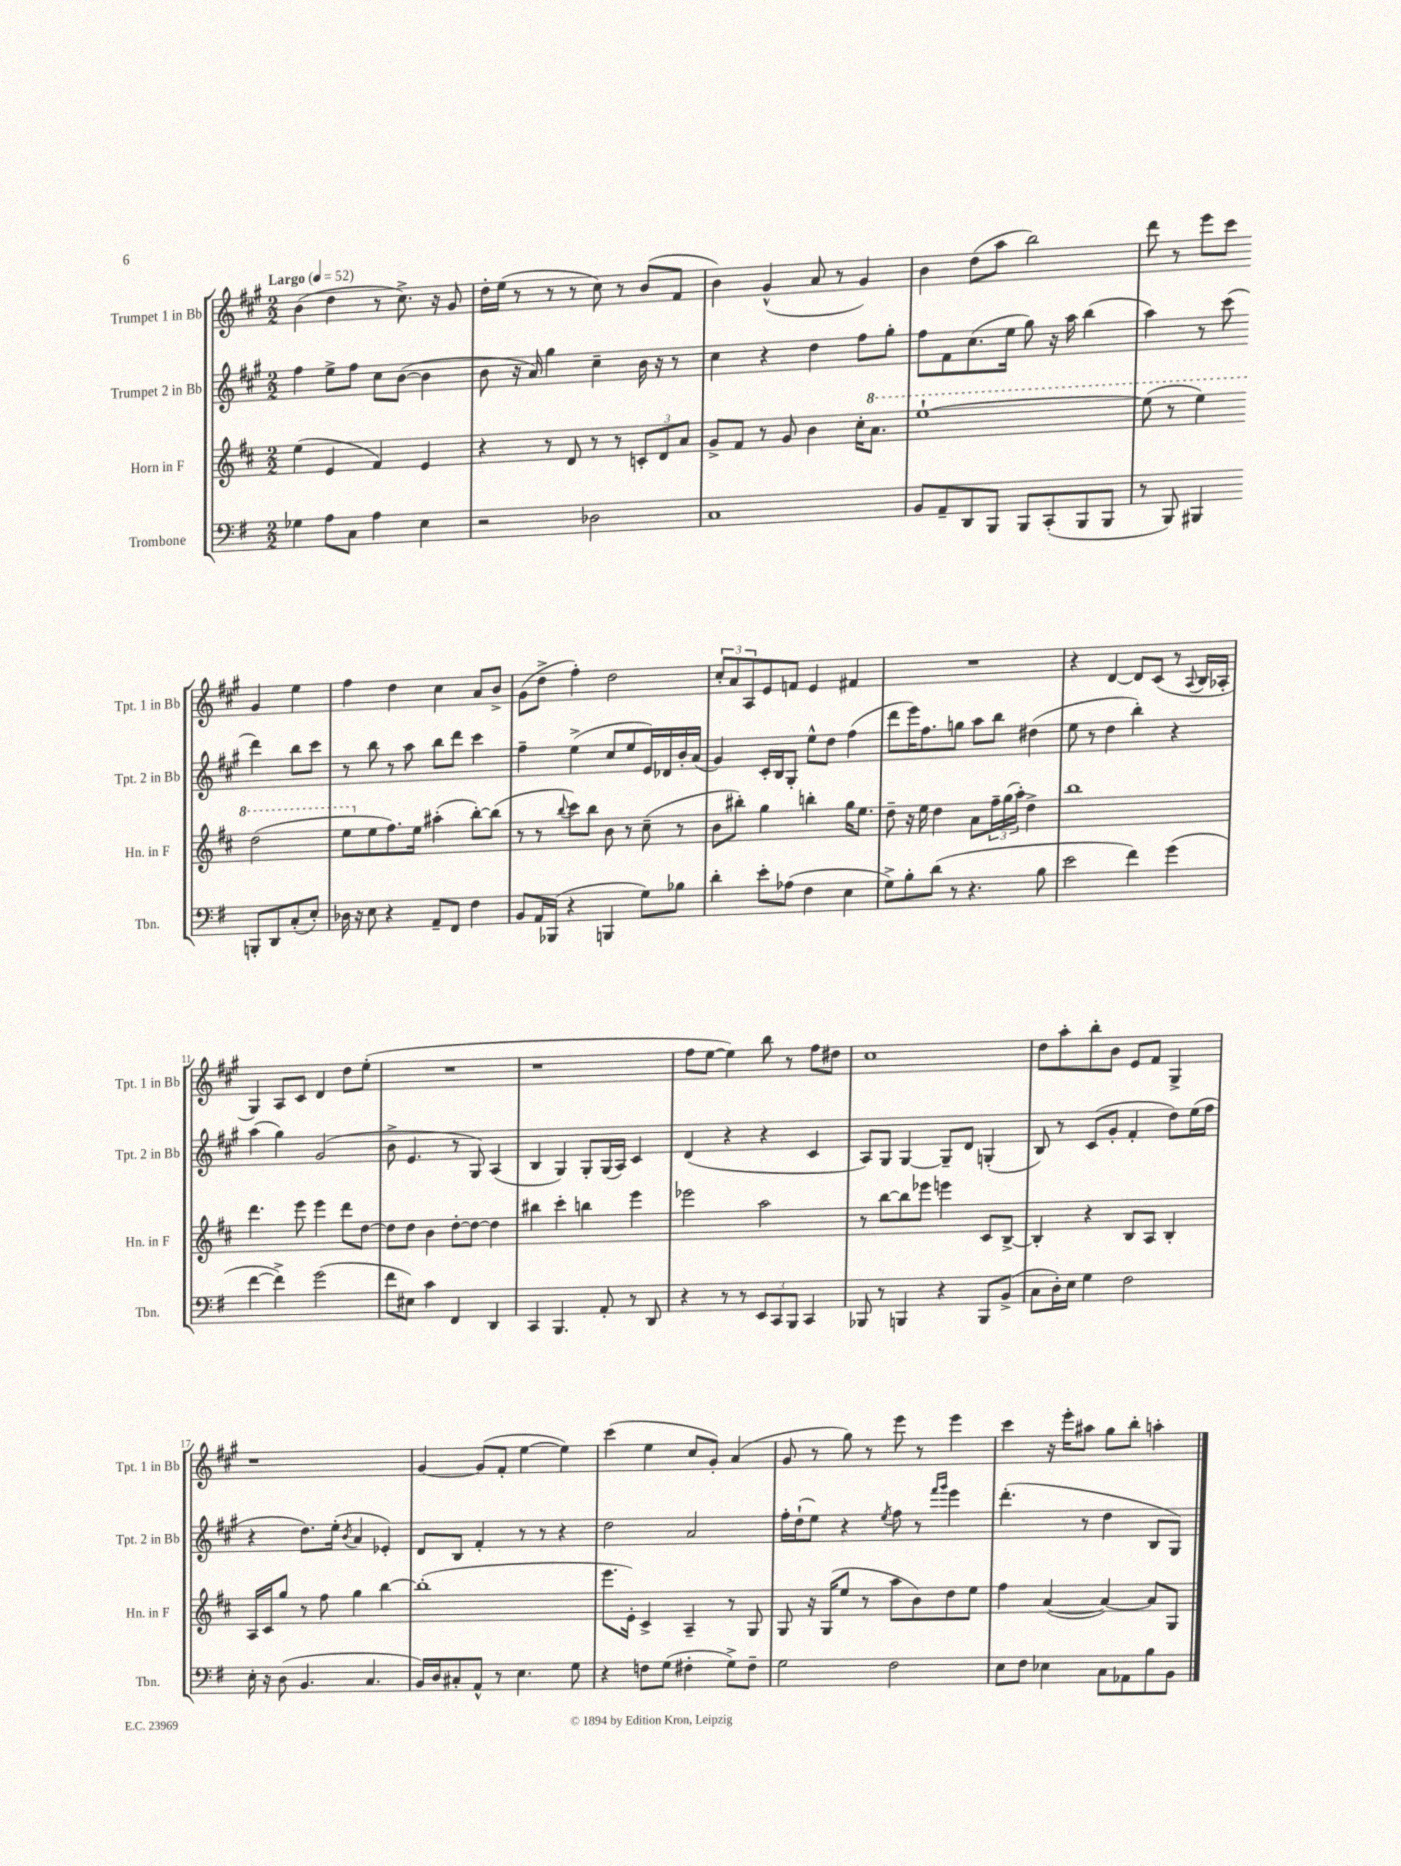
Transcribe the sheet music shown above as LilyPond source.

<<
\new StaffGroup <<
\new Staff = "s0" \with { instrumentName = "Trumpet 1 in Bb" shortInstrumentName = "Tpt. 1 in Bb" } {
    \clef treble \key a \major \numericTimeSignature \time 2/2 \tempo "Largo" 4 = 52
    b'4( d''4 r8 cis''8.->) r16 gis'8 |
    d''16-. e''16( r8 r8 r8 cis''8) r8 b'8( fis'8 |
    b'4) gis'4-^( a'8 r8 gis'4) |
    b'4 d''8( a''8 b''2) |
    d'''8 r8 e'''8 cis'''8 gis'4 e''4 |
    fis''4 d''4 cis''4 a'8 b'8-> |
    gis'8( d''8-> fis''4-.) d''2 |
    \tuplet 3/2 { cis''8-. a'8 a8 } e'8 f'8 e'4 fis'4 |
    R1 |
    r4 d'4~ d'8 cis'8( r8 \appoggiatura { a8 } b16 aes16-. |
    gis4) a8 cis'8 d'4 d''8 e''8-.( |
    R1 |
    r1 |
    fis''8 e''8~ e''4) b''8 r8 fis''8 dis''8 |
    cis''1 |
    d''8 a''8-. b''8-. b'8 e'8 fis'8 gis4-> |
    r1 |
    gis'4~ gis'8( fis'8-. e''4~ e''4) |
    cis'''4( e''4 cis''8 gis'8-.) a'4( |
    gis'8 r8 gis''8) r8 e'''8 r8 e'''4 |
    cis'''4 r16 e'''16-. ais''8 gis''8 b''8-. a''4-. \bar "|." |
}
\new Staff = "s1" \with { instrumentName = "Trumpet 2 in Bb" shortInstrumentName = "Tpt. 2 in Bb" } {
    \clef treble \key a \major \numericTimeSignature \time 2/2
    fis''4 e''8-> fis''8 cis''8 b'8~( b'4 |
    b'8 r16 a'16) gis''4 cis''4-- b'16 r16 r8 |
    cis''4 r4 d''4 fis''8 gis''8-. |
    fis''8 fis'8 cis''8.( e''16 gis''8) r16 a''16 b''4( |
    a''4) r8 cis'''8( d'''4) b''8 cis'''8 |
    r8 b''8 r8 a''8 b''8 d'''8 cis'''4 |
    fis''4-- e''4->( cis''8 e''8 e'16) des'16 b'16-. a'16( |
    gis'4) cis'16-. b16 gis8-. e''8-^ d''8 fis''4( |
    d'''8 e'''16) fis''8. g''8 a''8 b''8 dis''4( |
    e''8 r8 d''4 b''4-.) r4 |
    a''4( gis''4) gis'2( |
    b'8-> e'4. r8 gis8) a4( |
    b4 gis4) gis8-. gis16( a16) cis'4 |
    d'4( r4 r4 cis'4 |
    a8) gis8 gis4~ gis8-- d'8 g4-.( |
    b8) r8 cis'8( gis'8-. fis'4-. d''8) e''16( fis''16 |
    r4 d''8.) e''16-.( \acciaccatura { b'8 } a'4 ees'4-.) |
    d'8 b8 fis'4-. r8 r8 r4 |
    d''2 a'2 |
    fis''16-. d''16-!( e''8) r4 \acciaccatura { e''8 } fis''8 r8 \grace { fis'''16 gis'''16 } e'''4 |
    d'''4.-.( r8 d''4 b8 gis8) \bar "|." |
}
\new Staff = "s2" \with { instrumentName = "Horn in F" shortInstrumentName = "Hn. in F" } {
    \clef treble \key d \major \numericTimeSignature \time 2/2
    e''4( e'4 fis'4) e'4 |
    r4 r8 d'8 r8 r8 \tuplet 3/2 { c'8-. d'8 a'8 } |
    g'8-> fis'8 r8 g'8 b'4 cis''16-. \ottava #1 a''8. |
    e'''1~-! |
    e'''8( r8 e'''4) d'''2( |
    e'''8 \ottava #0 e''8 fis''8.) e''16 ais''4-.( b''8~-.) b''8( |
    r8 r8 \appoggiatura { b''8 } cis'''8) b''8 b'8 r8 cis''8--( r8 |
    b'8 bis''8-.) g''4 b''4-. g''16 e''8. |
    d''8-- r16 e''16 d''4 a'8 \tuplet 3/2 { fis''16-- g''16( a''16-.) } d''4-> |
    b''1 |
    d'''4. e'''8 e'''4 d'''8 d''8~ |
    d''8 d''8 b'4 d''8~-. d''8~ d''4 |
    bis''4 cis'''4-. b''4 e'''4 |
    ees'''2 a''2 |
    r8 b''8~ b''8 ees'''8 e'''4 cis'8 b8~-> |
    b4-. r4 b8 a8 b4-. |
    a16 cis'16 g''8 r8 fis''8 g''4 b''4~ |
    b''1-.( |
    e'''8. e'16-.) cis'4-> a4-- r8 g8 |
    g8 r16 g16( e''8 r8 a''8 b'8) d''8 e''8 |
    fis''4 a'4~( a'4~) a'8 g8 \bar "|." |
}
\new Staff = "s3" \with { instrumentName = "Trombone" shortInstrumentName = "Tbn." } {
    \clef bass \key g \major \numericTimeSignature \time 2/2
    ges4 a8 c8 a4 e4 |
    r2 des2 |
    c1 |
    b,8 a,8-- d,8 b,,8 b,,8 c,8-.( b,,8 b,,8 |
    r8 b,,8) bis,,4 b,,8-. d,8 c8-.( e8-.) |
    des16 r16 e8 r4 a,8-- fis,8 fis4 |
    b,8 a,16 bes,,16( r4 b,,4 g8) bes8 |
    d'4-. e'8-. aes8( fis4 e4 |
    g8->) b8-. d'8( r8 r4. b8 |
    e'2 fis'4) g'4( |
    fis'4~ fis'4->) g'2( |
    fis'8 eis8) c'4 fis,4 d,4 |
    c,4 b,,4. a,8-. r8 d,8 |
    r4 r8 r8 \tuplet 3/2 { e,8 c,8 b,,8 } c,4 |
    bes,,8 r8 b,,4 r4 b,,8 b,8->( |
    c8 d16-.) e16 g4 fis2 |
    e16-. r16 d8( b,4. c4. |
    b,16) d16 cis8-. a,8-^ r8 e4. g8 |
    r4 f8 g8( fis4-. g8->) fis8-- |
    g2 fis2 |
    e8 fis8 ees4 c8 aes,8 b8 b,8 \bar "|." |
}
>>
>>
